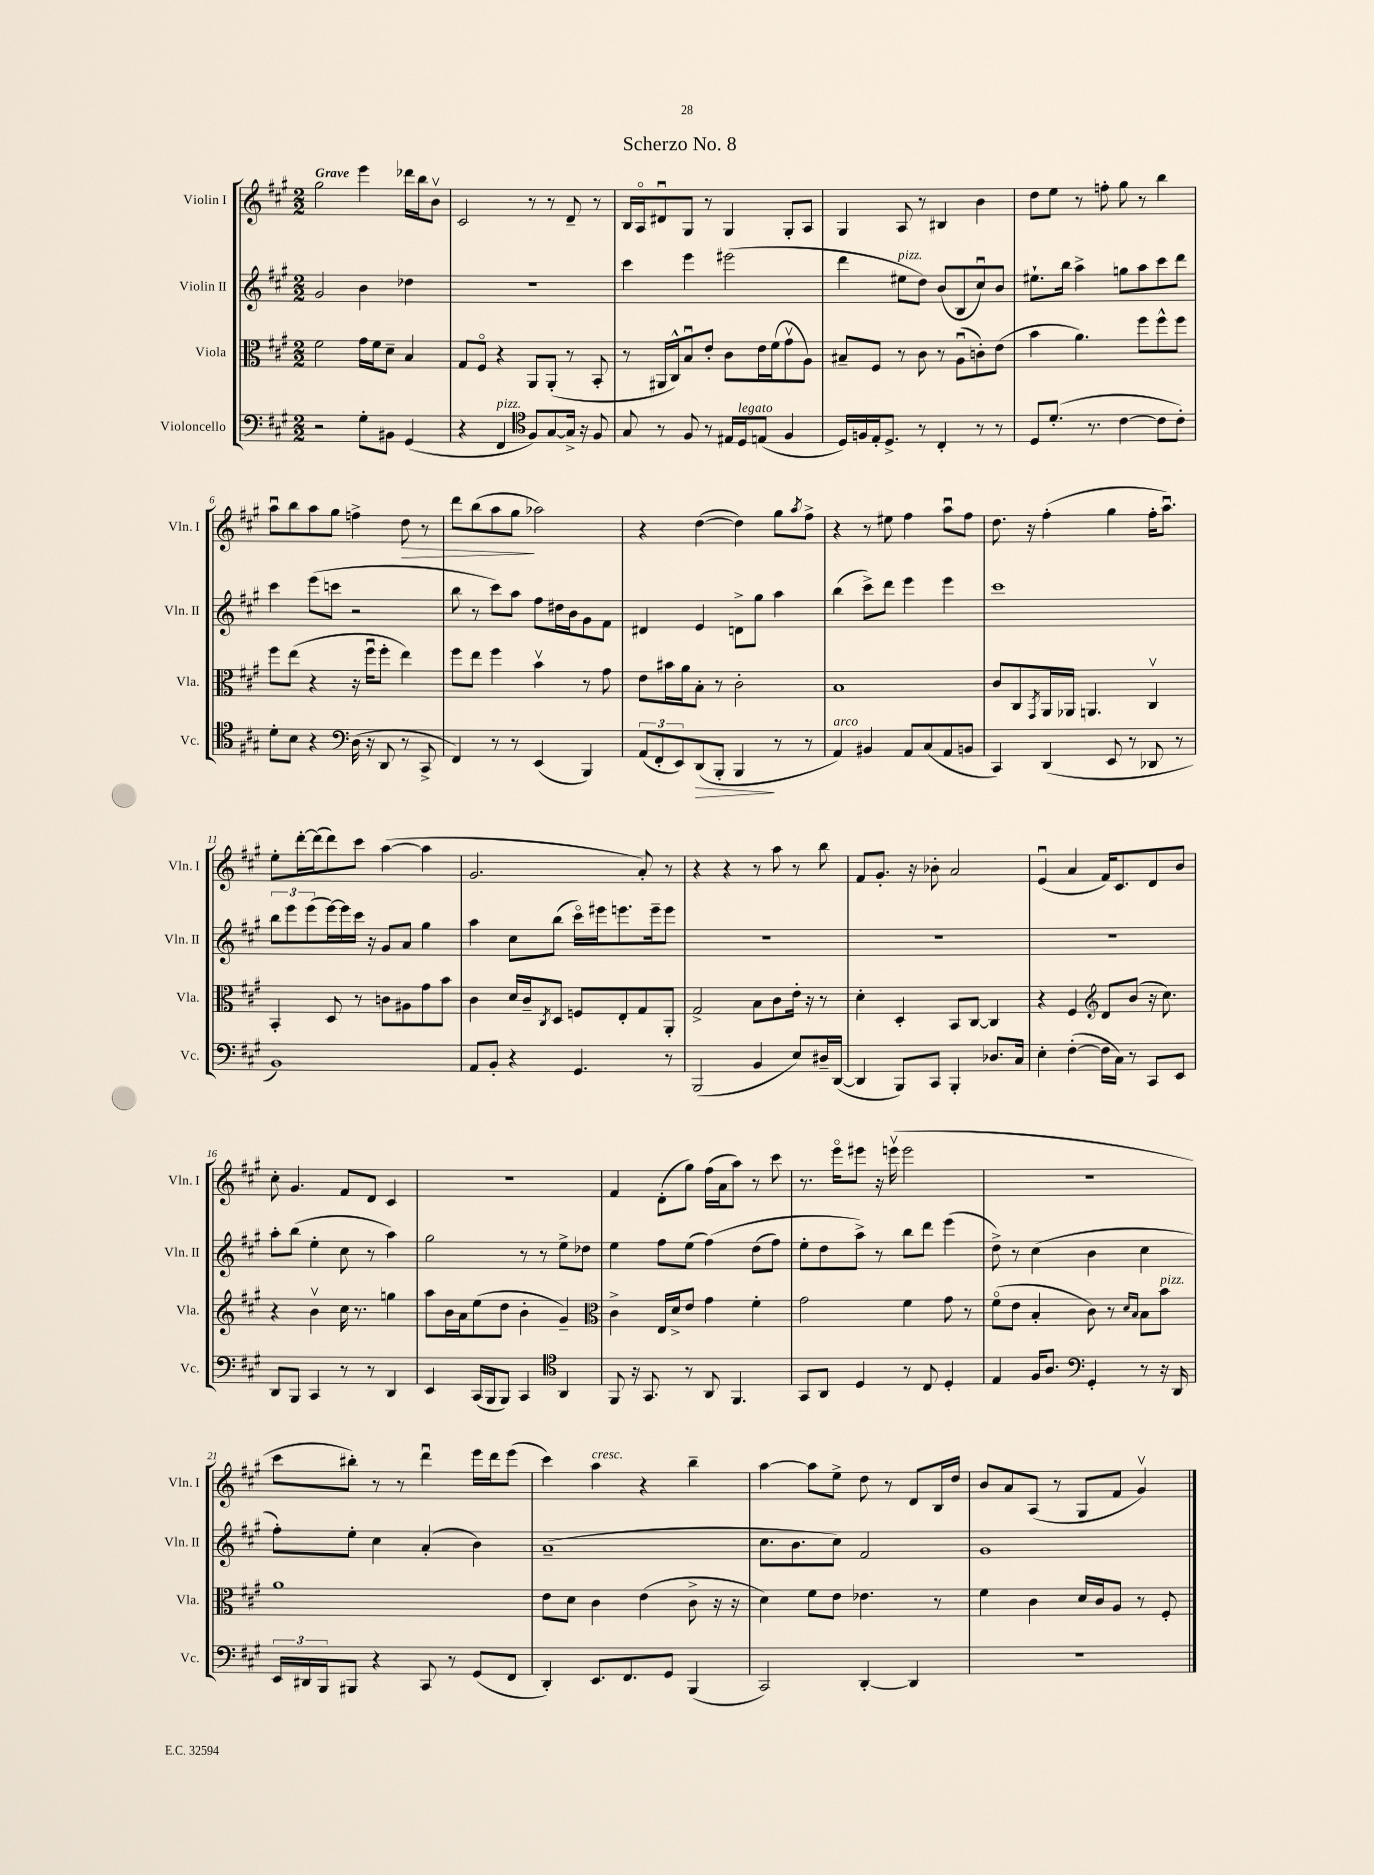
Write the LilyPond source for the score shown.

\header { title = "Scherzo No. 8" }
<<
\new StaffGroup <<
\new Staff = "s0" \with { instrumentName = "Violin I" shortInstrumentName = "Vln. I" } {
    \clef treble \key a \major \numericTimeSignature \time 2/2 \tempo "Grave"
    gis''2 e'''4 des'''16 b''16 b'8\upbow |
    cis'2 r8 r8 d'8-- r8 |
    b16 a16\flageolet dis'8\downbow gis8 r8 gis4 gis8-. a8 |
    gis4 a8 r8 bis4 b'4 |
    d''8 e''8 r8 f''8-. gis''8 r8 b''4 |
    a''8\downbow b''8 a''8 gis''8 f''4-> d''8\> r8 |
    d'''8 b''8( a''8 gis''8\! aes''2) |
    r4 d''4~( d''4) gis''8 \acciaccatura { a''8 } fis''8-> |
    r4 r8 eis''8 fis''4 a''8\downbow fis''8 |
    d''8. r16 fis''4-.( gis''4 fis''16-. a''8.\downbow) |
    e''8-. d'''16~-. d'''16( d'''8) cis'''8 a''4~( a''4 |
    gis'2. a'8-.) r8 |
    r4 r4 r8 a''8 r8 b''8 |
    fis'8 gis'8.-. r16 bes'8-. a'2 |
    e'4\downbow( a'4 fis'16) cis'8. d'8 b'8 |
    cis''8-. gis'4. fis'8 d'8 cis'4 |
    R1 |
    fis'4 d'8-.( gis''8) fis''16( a'16 a''8) r8 cis'''8 |
    r8. e'''16\flageolet eis'''8 r16 e'''16\upbow( e'''2 |
    r1 |
    cis'''8 bis''8-.) r8 r8 d'''4\downbow e'''16 d'''16 e'''8( |
    cis'''4) a''4^\markup { \italic "cresc." } r4 b''4-- |
    a''4~ a''8 e''8-> d''8 r8 d'8 b16 d''16 |
    b'8 a'8 a8( r8 gis8 fis'8 gis'4\upbow) \bar "|." |
}
\new Staff = "s1" \with { instrumentName = "Violin II" shortInstrumentName = "Vln. II" } {
    \clef treble \key a \major \numericTimeSignature \time 2/2
    gis'2 b'4 des''4 |
    R1 |
    cis'''4 e'''4 eis'''2( |
    d'''4 eis''8^\markup { \italic "pizz." } d''8) b'8( b8 cis''8\downbow) b'8 |
    eis''8.-! b''16 a''4-> g''8 a''8 cis'''8 d'''8 |
    cis'''4 e'''8( c'''8 r2 |
    b''8 r8 cis'''8) a''8 fis''8 dis''16 b'16 gis'8 fis'8 |
    dis'4 e'4 d'8-> gis''8 a''4 |
    b''4( cis'''8->) d'''8 e'''4 e'''4 |
    cis'''1 |
    \tuplet 3/2 { b''8 e'''8 e'''8( } e'''16~) e'''16 cis'''16 r16 gis'8 a'8 gis''4 |
    a''4 cis''8 b''8( cis'''16\flageolet) eis'''16 e'''8. e'''16-- e'''8 |
    R1 |
    R1 |
    R1 |
    a''8-. b''8( e''4-. cis''8 r8 a''4) |
    gis''2 r8 r8 e''8-> des''8 |
    e''4 fis''8 e''8( fis''4)\( d''8( fis''8) |
    e''8-. d''8 a''8->\) r8 b''8 d'''8 e'''4( |
    d''8->) r8 cis''4( b'4 cis''4 |
    fis''8-.) e''8-. cis''4 a'4-.( b'4) |
    a'1--( |
    cis''8. b'8. cis''8) fis'2 |
    gis'1 \bar "|." |
}
\new Staff = "s2" \with { instrumentName = "Viola" shortInstrumentName = "Vla." } {
    \clef alto \key a \major \numericTimeSignature \time 2/2
    fis'2 gis'16 fis'16 d'8-- b4 |
    gis8 fis8\flageolet r4 a,8 a,8-.( r8 b,8-. |
    r8 ais,16 cis16-^) b8\downbow e'8-. cis'8 e'16 fis'16( gis'8\upbow a8) |
    bis8-- fis8 r8 cis'8 r8 a8\downbow( c'8-.) e'8( |
    b'4 a'4.) fis''8 fis''8-^ fis''8 |
    fis''8 e''8( r4 r16 fis''16\downbow fis''8-. e''4) |
    fis''8 e''8 fis''4 b'4\upbow r8 gis'8 |
    e'8 bis'16 a'16 b8-. r8 cis'2-. |
    b1 |
    cis'8 cis8 \acciaccatura { gis,8 } a,16 aes,16 a,4. cis4\upbow |
    b,4-. d8 r8 c'8 ais8 gis'8 b'8 |
    cis'4 d'16 cis'16-- \acciaccatura { cis8 } d8 f8 e8-. gis8 a,8-. |
    gis2-> b8 cis'8 e'16-. r16 r8 |
    d'4-. d4-. b,8 cis8~ cis4 |
    r4 fis4 \clef treble d'8 b'8( r16 cis''8.) |
    r4 b'4\upbow cis''16 r8. g''4 |
    a''8 b'16 a'16 e''8( d''8 b'4-. gis'4--) |
    \clef alto cis'4-> e16 d'16-> e'8 gis'4 fis'4-. |
    gis'2 fis'4 gis'8 r8 |
    fis'8\flageolet( e'8 b4-. cis'8) r8 \grace { d'16 b16 } b8 b'8^\markup { \italic "pizz." } |
    a'1 |
    e'8 d'8 cis'4 e'4( cis'8-> r16 r16 |
    d'4) fis'8 e'8 ees'4. r8 |
    fis'4 cis'4 d'16 cis'16 a8 r8 fis8-. \bar "|." |
}
\new Staff = "s3" \with { instrumentName = "Violoncello" shortInstrumentName = "Vc." } {
    \clef bass \key a \major \numericTimeSignature \time 2/2
    r2 gis8-. bis,8 gis,4( |
    r4 fis,4^\markup { \italic "pizz." } \clef tenor fis8) gis8~ gis16-> r16 fis8 |
    gis8 r8 fis8 r8 eis16 d16^\markup { \italic "legato" } e8( fis4 |
    d16) f16 e16-. d8.-> r8 cis4-. r8 r8 |
    d8 d'8.-.( r8. cis'4~ cis'8 cis'8-.) |
    d'8-. b8 r4 \clef bass d16( r16 d,8 r8 cis,8-> |
    fis,4) r8 r8 e,4( b,,4) |
    \tuplet 3/2 { a,8( fis,8-. e,8) } d,8\>( b,,8-. b,,4\! r8 r8 |
    a,4^\markup { \italic "arco" }) bis,4 a,8 cis8( a,8 b,8 |
    cis,4) d,4( e,8 r8 des,8 r8 |
    b,1) |
    a,8 b,8-. r4 gis,4. r8 |
    b,,2( b,4 e8) dis16-- d,16~( |
    d,4 b,,8) cis,8 b,,4-. des8. cis16 |
    e4-. fis4~-.( fis16 cis16) r8 cis,8 e,8 |
    d,8 b,,8 cis,4 r8 r8 d,4 |
    e,4 cis,16( b,,16 b,,8) cis,4 \clef tenor a,4 |
    fis,8 r16 gis,8. r8 a,8 fis,4. |
    gis,8 a,8 d4 r8 cis8 d4-. |
    e4 fis16 a8. \clef bass gis,4-. r8 r16 d,16 |
    \tuplet 3/2 { e,16 dis,16 b,,16 } bis,,8 r4 cis,8 r8 gis,8( fis,8 |
    d,4-.) e,8. fis,8. gis,8 b,,4( |
    cis,2) d,4~-. d,4 |
    R1 \bar "|." |
}
>>
>>
